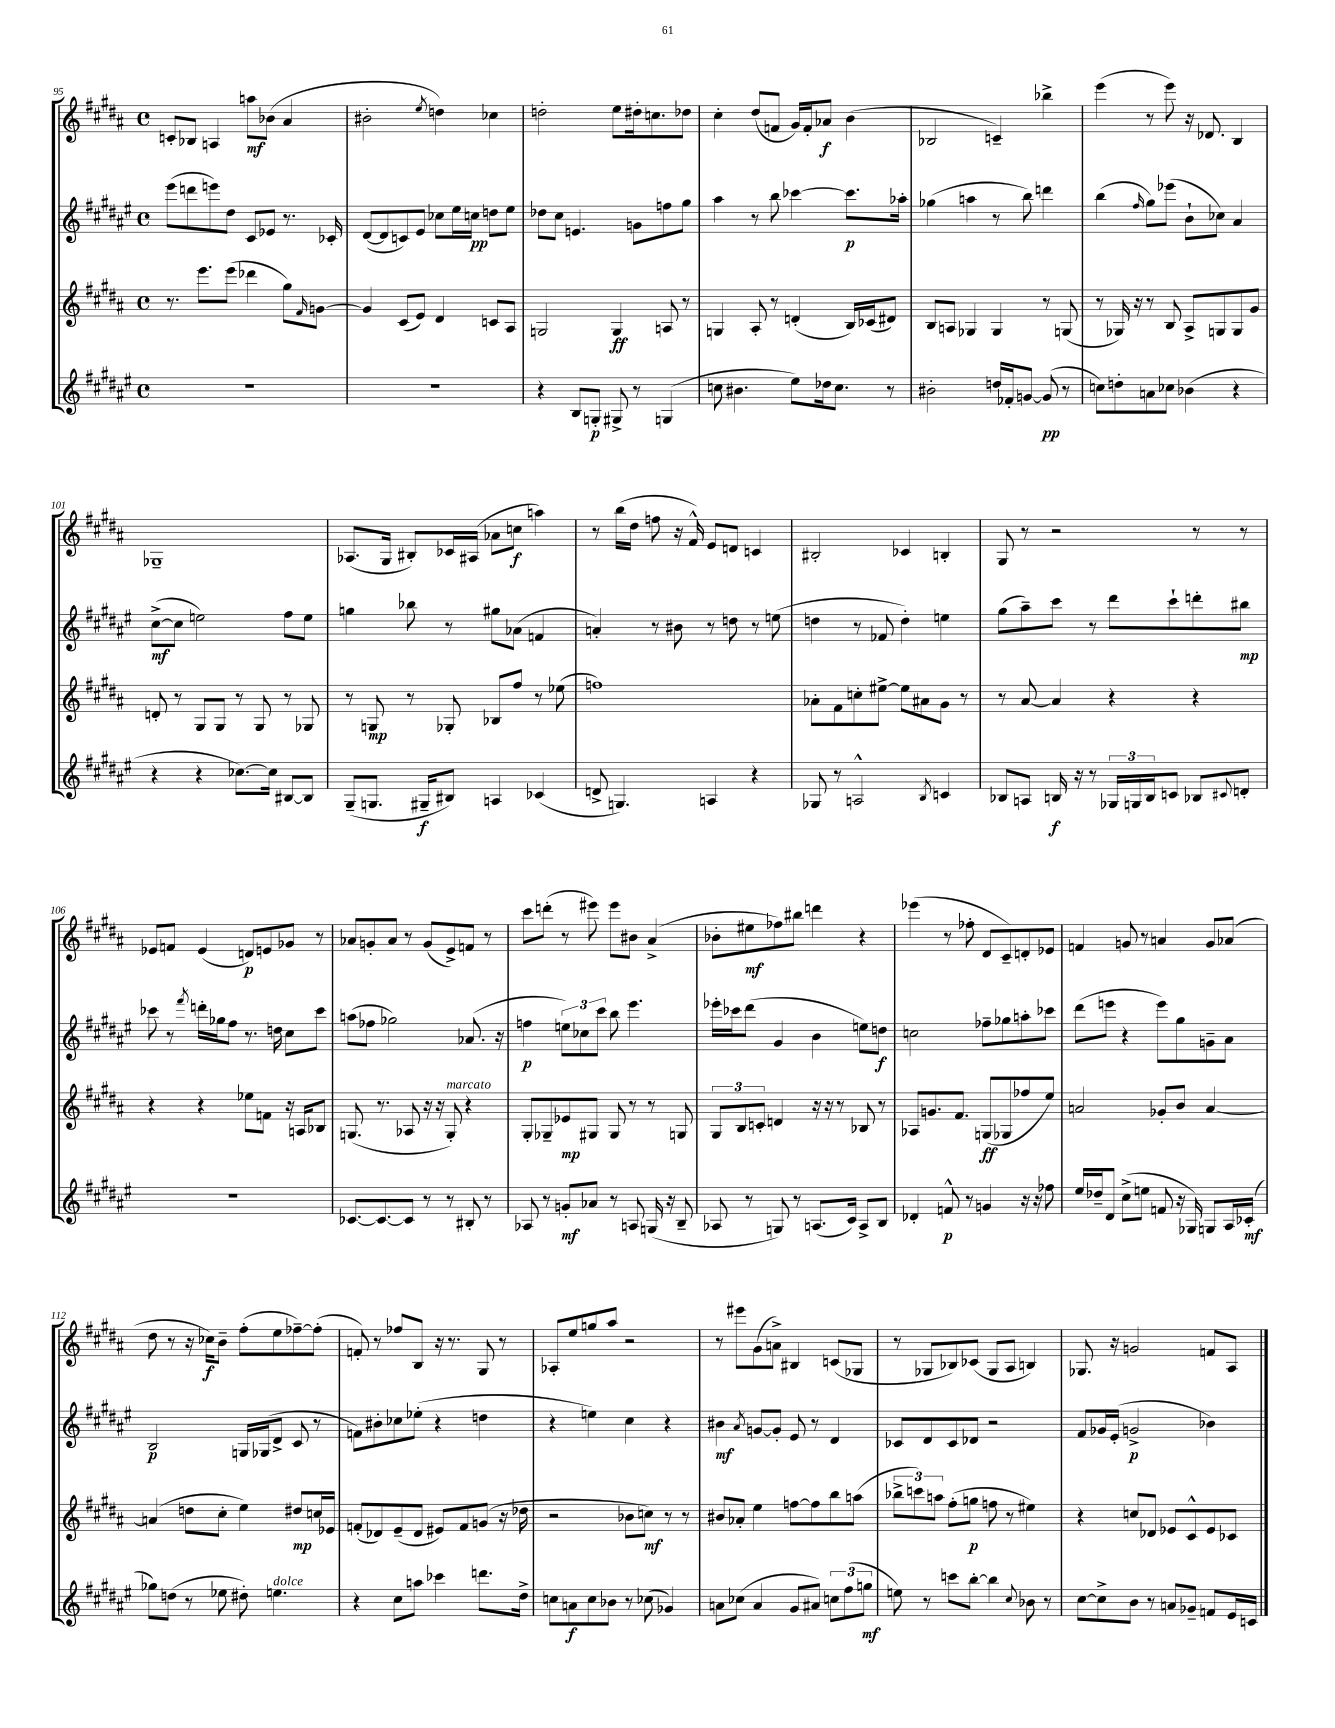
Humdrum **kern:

**kern	**kern	**kern	**kern
*staff4	*staff3	*staff2	*staff1
*clefG2	*clefG2	*clefG2	*clefG2
*k[f#c#g#d#a#e#]	*k[f#c#g#d#a#]	*k[f#c#g#d#a#e#]	*k[f#c#g#d#a#]
*M4/4	*M4/4	*M4/4	*M4/4
*met(c)	*met(c)	*met(c)	*met(c)
1r	8.r	(8eee#	8c'
.	.	8ddd	8B-
.	8.eee	.	.
.	.	8eee)	4A
.	(8eee	8dd#	.
.	4ddd-	8c#	8aa
.	.	8e-	(8b-
.	8gg#)	8.r	4a#
.	16qqf#	.	.
.	[8g	.	.
.	.	16c-'	.
=	=	=	=
1r	4g]	([8d#	2b#'
.	.	8d#]	.
.	(8c#	8c)	.
.	8e)	8e#	.
.	.	.	8qee
.	4d#	8cc-	4dd)
.	.	16ee#	.
.	.	16cc	.
.	8c	8dd	4cc-
.	8A#	8ee#	.
=	=	=	=
4r	2G	8dd-	2dd'
.	.	8cc#	.
8B	.	4.e	.
8G'	.	.	.
8G#^	4G	.	8ee
8r	.	8g	16dd#'
.	.	.	8.cc
(4G	8A	8ff	.
.	8r	8gg#	8dd-
=	=	=	=
8cc	4G	4aa#	4cc#'
4.b#	.	.	.
.	8A#'	8r	(8dd#
.	8r	8bb	8f
8ee#)	(4d'	[4ccc-	16g#)
.	.	.	16f'
16dd-	.	.	8a-
8.cc	.	.	.
.	16B)	8.ccc-]	(4b
.	(16c-	.	.
8r	8d#)	.	.
.	.	16aa-'	.
=	=	=	=
2b#'	8B	(4gg-	2B-
.	8A	.	.
.	4G-	4aa	.
16dd	4G-	8r	4c~)
16f-'	.	.	.
[8g	.	8bb)	.
(8g]	8r	4ddd	4bb-^
8r	(8G	.	.
=	=	=	=
8cc)	8r	(4bb	(4eee
8dd'	16G-)	.	.
.	16r	.	.
.	.	16qqff#	.
8a	8r	8gg#)	8r
8cc-	8B	(8eee-	8eee)
(4b-	8A#^	8b`	16r
.	.	.	8.d-
.	8G	8cc-)	.
4r	8G	4a#	4B
.	8g#	.	.
=	=	=	=
4r	8d'	([8cc#^	1G-~
.	8r	8cc#]	.
4r	8G#	2ee)	.
.	8G#	.	.
[8.cc-)	8r	.	.
.	8G#	.	.
16cc-]	.	.	.
[8B#	8r	8ff#	.
8B#]	8G-	8ee	.
=	=	=	=
(8G#~	8r	4gg	(8.A-
8.G	8G	.	.
.	.	.	16G#
.	8r	8bb-	8B#')
16G#~	.	.	.
8B#)	8G-'	8r	16c-
.	.	.	(16A#
4A	8B-	8gg#	8a-
.	8ff#	(8a-	8cc
(4c-	8r	4f	4aa)
.	(8ee-	.	.
=	=	=	=
8d^	1ff)	4a')	8r
4.G)	.	.	(16bb
.	.	.	16dd#
.	.	8r	8ff
.	.	8b#	16r
.	.	.	16f#^^)
4A	.	8r	8e
.	.	8dd	8d
4r	.	8r	4c
.	.	(8ee	.
=	=	=	=
8G-	8a-'	4dd	2B#'
8r	8f#	.	.
2A^^	8cc'	8r	.
.	[8ee#^	8f-	.
.	8ee#]	4dd')	4c-
.	8a#	.	.
8qB	.	.	.
4c	8g#	4ee	4B'
.	8r	.	.
=	=	=	=
8B-	8r	(8gg#	8G#
8A	[8a#	8aa#~)	8r
16B	4a#]	8ccc#	2r
16r	.	.	.
8r	.	8r	.
24G-	4r	8ddd#	.
24G	.	.	.
24B	.	.	.
8c	.	8ccc#`	.
8B-	4r	8ddd'	8r
8qqc#	.	.	.
8d'	.	8bb#	8r
=	=	=	=
1r	4r	8ccc-	8e-
.	.	8r	8f
.	.	8qfff#	.
.	4r	16ddd'	(4e-
.	.	16gg-	.
.	.	8ff#	.
.	8ee-	8.r	8d)
.	8f	.	8e
.	.	16dd	.
.	16r	8cc#	8g-
.	16A	.	.
.	8B-	8ccc-	8r
=	=	=	=
[8.c-	(8.G	(8aa	8a-
.	.	8ff-	8g'
8.c-_	8.r	.	.
.	.	2gg-)	8a-
8c-]	8A-	.	8r
8r	16r	.	(8g
.	16r	.	.
8r	8G')	.	8e^)
8B#'	4r	(8.a-	8f
8r	.	.	8r
.	.	16r	.
=	=	=	=
8A-	8G#'	4ff	8ccc#
8r	8G-~	.	(8ddd'
8g'	8e-	12ee)	8r
.	.	12cc-	.
8a-	8G#	.	8eee#)
.	.	12ccc#	.
8r	8G#	8bb	8eee#
8A	8r	4.eee#	8b#
(16G	8r	.	(4a#^
16r	.	.	.
8B~	8G	.	.
=	=	=	=
8A-	12G#	16eee-'	8b-'
.	.	16ccc-	.
.	12B	.	.
8r	.	(8ddd#	8ee#
.	12c'	.	.
8G)	4d	4g#	8ff-)
8r	.	.	8bb#
(8.A	16r	4b	4ddd
.	16r	.	.
.	8r	.	.
16c#)	.	.	.
8A^	8B-	8ee)	4r
8B	8r	8dd	.
=	=	=	=
4d-'	8A-	2cc	(4eee-
.	8.g	.	.
8f^^	.	.	8r
.	8.f#	.	.
8r	.	.	8ff-'
4g	(8G	8ff-~	8d#
.	8G-	8gg-	8c#~)
16r	8ff-	8aa'	8d'
16r	.	.	.
8ff-	8ee)	8ccc-	8e-
=	=	=	=
16ee#	2a	(8ddd#	4f
16dd-~	.	.	.
8d#	.	8eee	.
(8cc#^	.	4r	8g
8ee	.	.	8r
8f	8g-'	8eee)	4a
16r	8b	8gg#	.
16G-)	.	.	.
8G	[4a	8g~	8g
16A#	.	8a#	(8a-
(16c-'	.	.	.
=	=	=	=
8gg-)	(4a]	2B	8dd#
(8dd	.	.	8r
8r	8dd	.	16r
.	.	.	16cc-)
8ee-	8cc#'	.	8b~
8dd#')	4ee)	16G	(8ff#'
.	.	(16G-	.
4.ee	.	8d#^	8ee
.	8dd#	8c#	[8ff-~)
.	16cc	8r	(8ff-']
.	16e-	.	.
=	=	=	=
4r	(8f'	8f)	8f')
.	8d-)	8b#'	8r
8cc#	(8e~	8cc-	8ff-
8aa	8d-	(8ee-'	8B
4ccc-	8e#)	4r	16r
.	.	.	8.r
.	8f	.	.
8.ddd	(8g	4dd	8G#
.	16r	.	8r
16dd#^	16dd-	.	.
=	=	=	=
8cc	2r	4r	8A-'
8a	.	.	8ee
8cc	.	4ee)	8gg
8b-	.	.	8aa#
8r	8b-	4cc#	2r
(8cc-	8cc)	.	.
4g-)	8r	4r	.
.	8r	.	.
=	=	=	=
8a	8b#	4b#	8r
(8cc-	8a-'	.	8eee#
.	.	8qa#	.
4a	4ee	[8g	(8g#
.	.	8g']	8a^)
8g#	[8ff	8e#	4B#
8a#)	8ff]	8r	.
12cc	8bb	4d#	(8c
(12ff#	.	.	.
.	(8aa	.	8G-
12gg	.	.	.
=	=	=	=
8ee)	12bb-^	8c-	8r
.	12ccc)	.	.
8r	.	8d#	8G-
.	12aa	.	.
8ccc	(8ff#'	8c-	8B-)
[8bb'	8gg	8d-	(8c-
4bb]	8ff	2r	8G-
.	8r	.	8A#
8qqcc#	.	.	.
8b-	4ee#)	.	4B)
8r	.	.	.
=	=	=	=
[8cc#	4r	8f#	8.G-
8cc#^]	.	16g-	.
.	.	(16e#'	16r
8b	8cc	2g^	2g
8r	8d-	.	.
8a	8e-	.	.
8g-~	8c#^^	.	.
8f	8e-	4b-)	8f
16e#	8c-	.	8A#
16c	.	.	.
==	==	==	==
*-	*-	*-	*-
